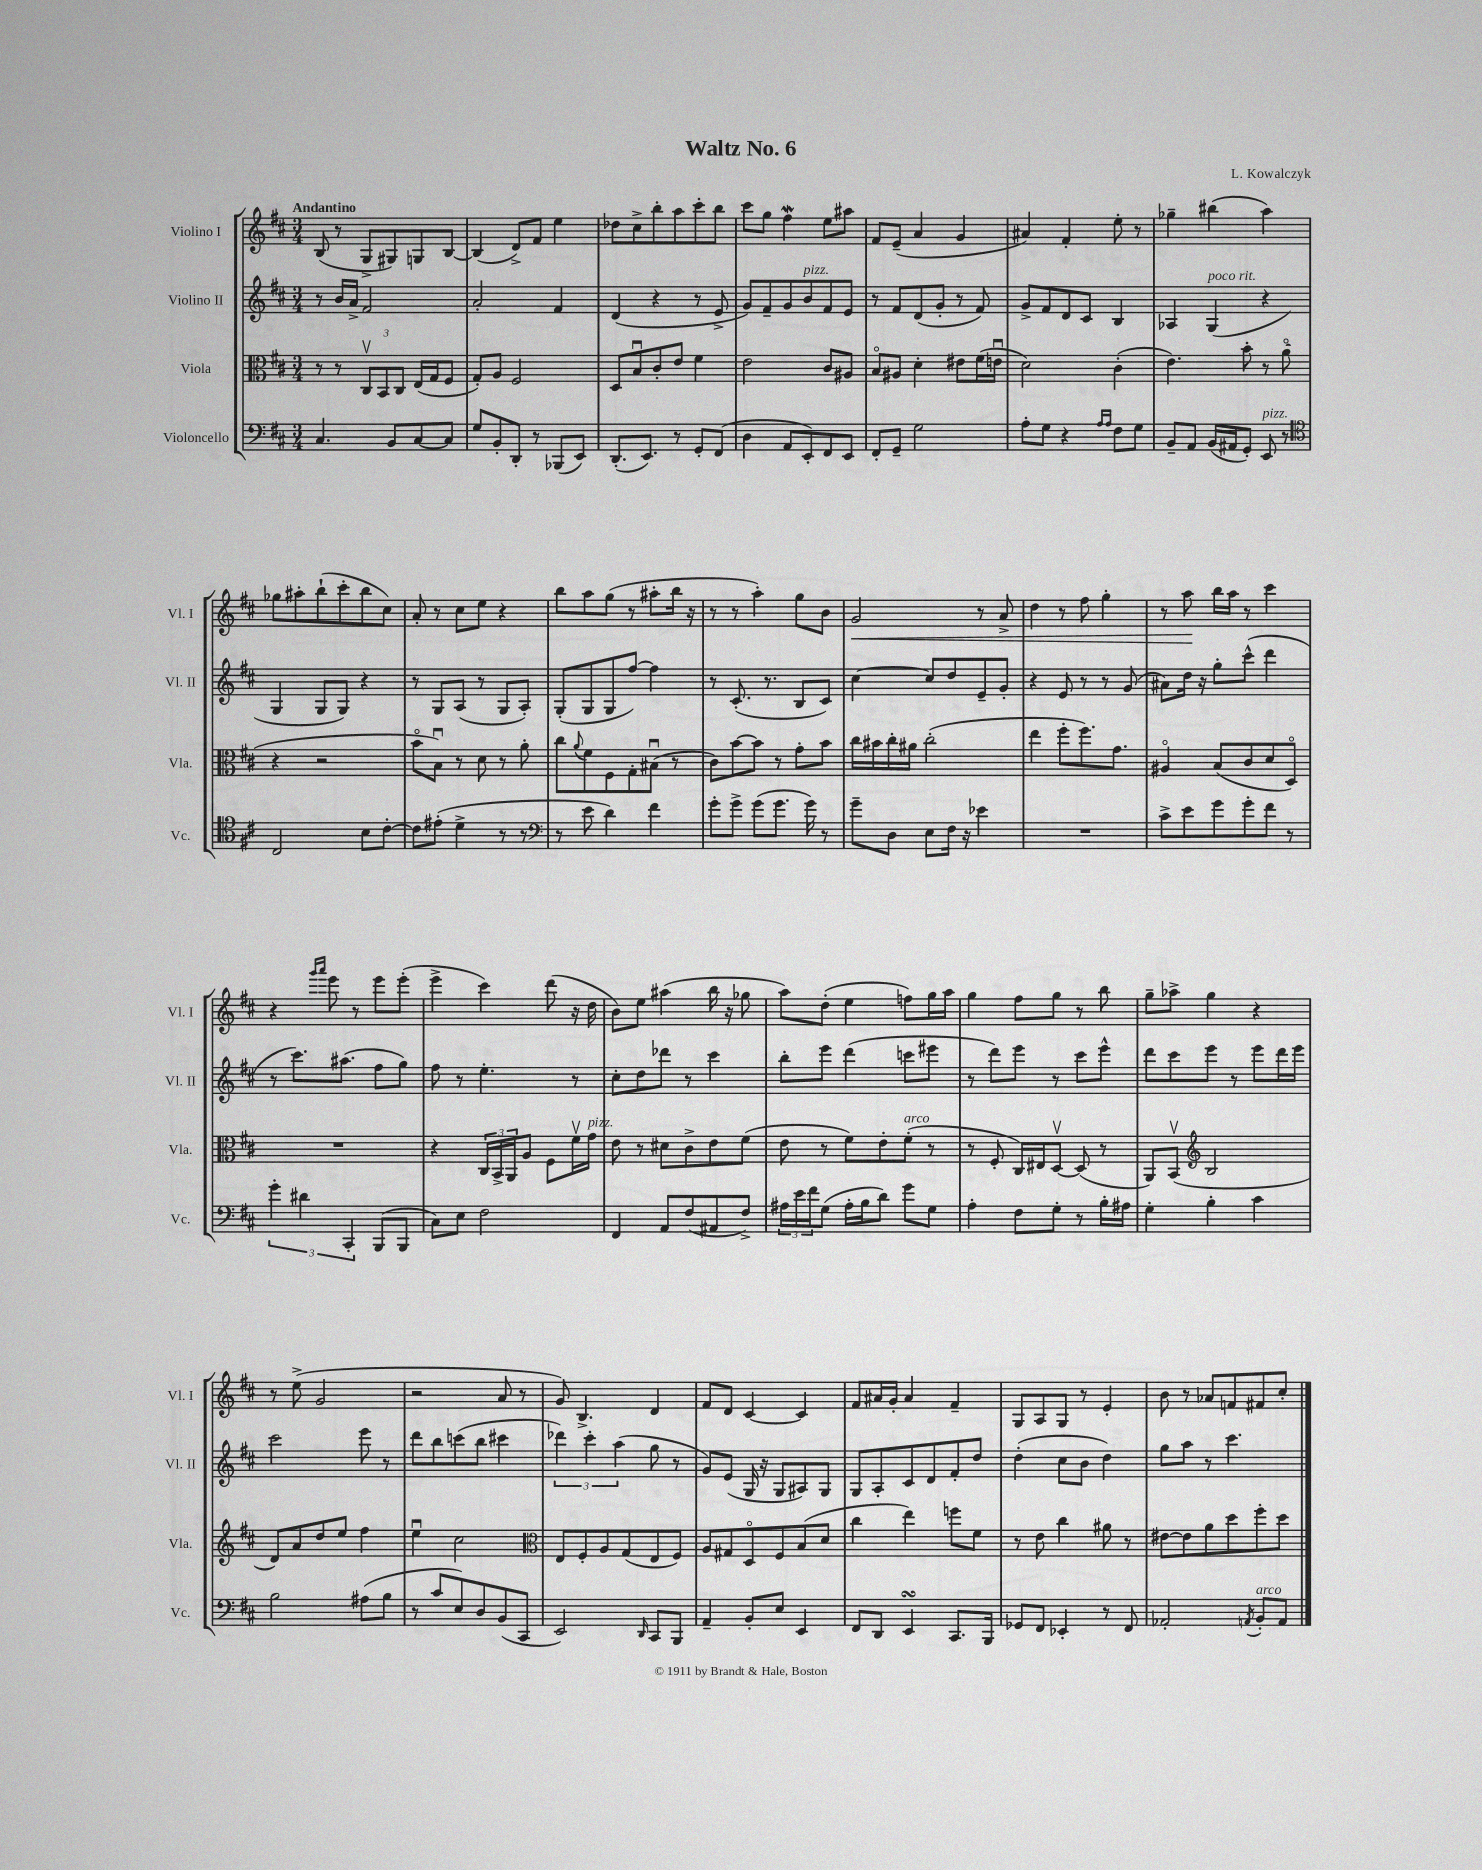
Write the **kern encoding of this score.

**kern	**kern	**kern	**kern
*staff4	*staff3	*staff2	*staff1
*clefF4	*clefC3	*clefG2	*clefG2
*k[f#c#]	*k[f#c#]	*k[f#c#]	*k[f#c#]
*M3/4	*M3/4	*M3/4	*M3/4
4.C#	8r	8r	(8B
.	8r	16b	8r
.	.	16a^	.
.	12C#v	2f#	8G^
.	12BB	.	.
8BB	.	.	8G#)
.	12C#	.	.
[8C#	(16E	.	8G
.	16G	.	.
8C#]	8F#	.	[8B
=	=	=	=
8G	8G')	2a'	(4B]
8BB'	8A	.	.
8DD'	2F#	.	8d^)
8r	.	.	8f#
(8BBB-	.	4f#	4ee
8EE)	.	.	.
=	=	=	=
(8.DD'	8D	(4d	8dd-
.	8Bu	.	8cc#^
8.EE)	.	.	.
.	8c#'	4r	8bb'
8r	8e	.	8aa
8GG'	4f#	8r	8ccc#'
(8FF#	.	8e^	8bb
=	=	=	=
4D	2e	8g)	8ccc#
.	.	8f#~	8gg
8AA	.	8g	4ff#
8EE')	.	8b	.
8FF#	8c#	8f#	8ee
8EE	8A#	8e	8aa#
=	=	=	=
8FF#'	8Bo	8r	8f#
8GG~	8A#	8f#	(8e~
2G	4d'	(8d	4a
.	.	8g'	.
.	8e#	8r	4g
.	(16f#	8f#)	.
.	16eu	.	.
=	=	=	=
8A'	2d)	8g^	4a#)
8G	.	8f#	.
4r	.	8d	4f#'
.	.	8c#	.
16qqA	.	.	.
16qqA	.	.	.
8F#	(4c#'	4B	8ee'
8G	.	.	8r
=	=	=	=
8BB~	4.e)	4A-	4gg-~
8AA	.	.	.
(16BB	.	(4G	(4bb#
16AA#	.	.	.
8GG')	8b'	.	.
8EE	8r	4r	4aa)
8r	(8ao	.	.
=	=	=	=
*clefC4	*	*	*
2C#	4r	4G	8gg-
.	.	.	8aa#'
.	2r	8G	(8bb`
.	.	8G)	8ccc#'
8B	.	4r	8bb
[8c#'	.	.	8cc#)
=	=	=	=
8c#]	8bo	8r	8a'
(8e#'	8Bu)	8G	8r
4d^	8r	(8A	8cc#
.	8d	8r	8ee
8r	8r	8G	4r
8r	8a'	8A')	.
=	=	=	=
*clefF4	*	*	*
8r	8cc#	(8G'	8bb
.	8qqa	.	.
8e	8f#	8G	8aa
4d)	8F#	8G	(8gg
.	8G'	[8ff#)	8r
4f#	(8B#u	4ff#]	8aa#'
.	8r	.	16bb
.	.	.	16r
=	=	=	=
8g'	8c#)	8r	8r
8g^	[8b	(8.c#'	8r
(8g	8b]	.	4aa')
.	.	8.r	.
8.g	8r	.	.
.	8g'	8B	8gg
16g)	.	.	.
8r	8b	8c#)	8b
=	=	=	=
8g~	16cc#	[4cc#	2g
.	16b#	.	.
8D	16cc#'	.	.
.	16a#	.	.
8E	(2cc#'	8cc#]	.
16F#	.	8dd	.
16r	.	.	.
4e-	.	8e~	8r
.	.	8g'	8a^
=	=	=	=
2.r	4ee	4r	4dd
.	8ff#'	8e	8r
.	8.ff#)	8r	8ff#
.	.	8r	4gg'
.	8.g	.	.
.	.	(8g	.
=	=	=	=
8c#^	4A#o	8a#)	8r
8e	.	16dd	8aa
.	.	16r	.
8g	(8B	8gg'	16bb
.	.	.	16aa
8g'	8c#	(8ccc#^^	8r
8f#	8d	4ddd	4ccc#
8r	8Do)	.	.
=	=	=	=
6g'	2.r	8r	4r
.	.	8.ccc#)	.
6d#	.	.	.
.	.	.	16qqggg
.	.	.	16qqaaa
.	.	.	8eee
.	.	(8.aa#	.
6CC#'	.	.	.
.	.	.	8r
(8BBB	.	8ff#	8eee
8BBB	.	8gg)	(8eee'
=	=	=	=
8C#)	4r	8ff#	4eee^
8E	.	8r	.
2F#	24C#	4.ee'	4ccc#)
.	24BB^	.	.
.	24AA	.	.
.	8A	.	.
.	8F#	.	(8ddd
.	16f#v	8r	16r
.	16g	.	16dd
=	=	=	=
4FF#	8e	8cc#'	8b)
.	8r	8dd	8ee
8AA	8d#	8ddd-	(4aa#
(8F#	8c#^	8r	.
8AA#	8e	4ccc#	16bb
.	.	.	16r
8F#^)	(8f#	.	8gg-
=	=	=	=
24A#	8e	8bb'	8aa)
24e	.	.	.
24f#	.	.	.
(8G	8r	8eee	(8dd'
16A#'	8f#)	(4ddd	4ee
16B	.	.	.
8d)	8e'	.	.
8g	(8f#'	8ccc	8ff)
8G	8r	8eee#	16gg
.	.	.	16aa
=	=	=	=
4A'	8r	8r	4gg
.	8F#'	8ddd)	.
8F#	16C#)	8eee	8ff#
.	16E#	.	.
8G'	[8Dv	8r	8gg
8r	(8D]	8ccc#	8r
16B'	8r	8eee^^	8bb
16A#	.	.	.
=	=	=	=
4G'	8AA)	8ddd	8gg~
.	(8BBv	8ccc#	8aa-^
*	*clefG2	*	*
4B'	2B	8eee	4gg
.	.	8r	.
4c#	.	8eee	4r
.	.	16ddd	.
.	.	16eee	.
=	=	=	=
2B	8d)	2ccc#	8r
.	8a	.	(8ee^
.	8dd	.	2g
.	8ee	.	.
(8A#	4ff#	8eee	.
8B	.	8r	.
=	=	=	=
8r	4eeu	8ddd	2r
8c#	.	8bb	.
8E)	2cc#	(8ccc	.
8D	.	8bb	.
(8BB	.	4ccc#	8a
8CC#	.	.	8r
=	=	=	=
*	*clefC3	*	*
2EE)	8E	6ddd-)	8g)
.	8F#'	.	4.B^
.	.	6ccc#'	.
.	8A	.	.
.	.	(6aa	.
.	(8G	.	.
16qqDD	.	.	.
8CC#	8E	8gg	4d
8BBB	8F#)	8r	.
=	=	=	=
4AA~	8A	8g)	8f#
.	8G#	(8e	8d
8BB'	8Do	16G	[4c#
.	.	16r	.
8E	8F#	8G	.
4EE	(8B	8A#)	4c#]
.	8d	8G	.
=	=	=	=
8FF#	4cc#	8G	8f#
8DD	.	8A'	16a#
.	.	.	16g'
4EE	4ee)	8c#	4a#
.	.	8d	.
8.CC#	8ff	8f#'	4f#~
.	8f#	8dd	.
16BBB	.	.	.
=	=	=	=
8GG-	8r	(4dd'	8G
8FF#	8e	.	8A
4EE-'	4cc#	8cc#	8G
.	.	8b	8r
8r	8a#	4dd)	4e'
8FF#	8r	.	.
=	=	=	=
2AA-'	[8e#	8gg	8b
.	8e#]	8aa	8r
.	8a	8r	8a-
.	8dd	4.ccc#	8f
8qAA	.	.	.
8BB'	8ff#'	.	8f#
8AA	8dd	.	8cc#'
==	==	==	==
*-	*-	*-	*-
